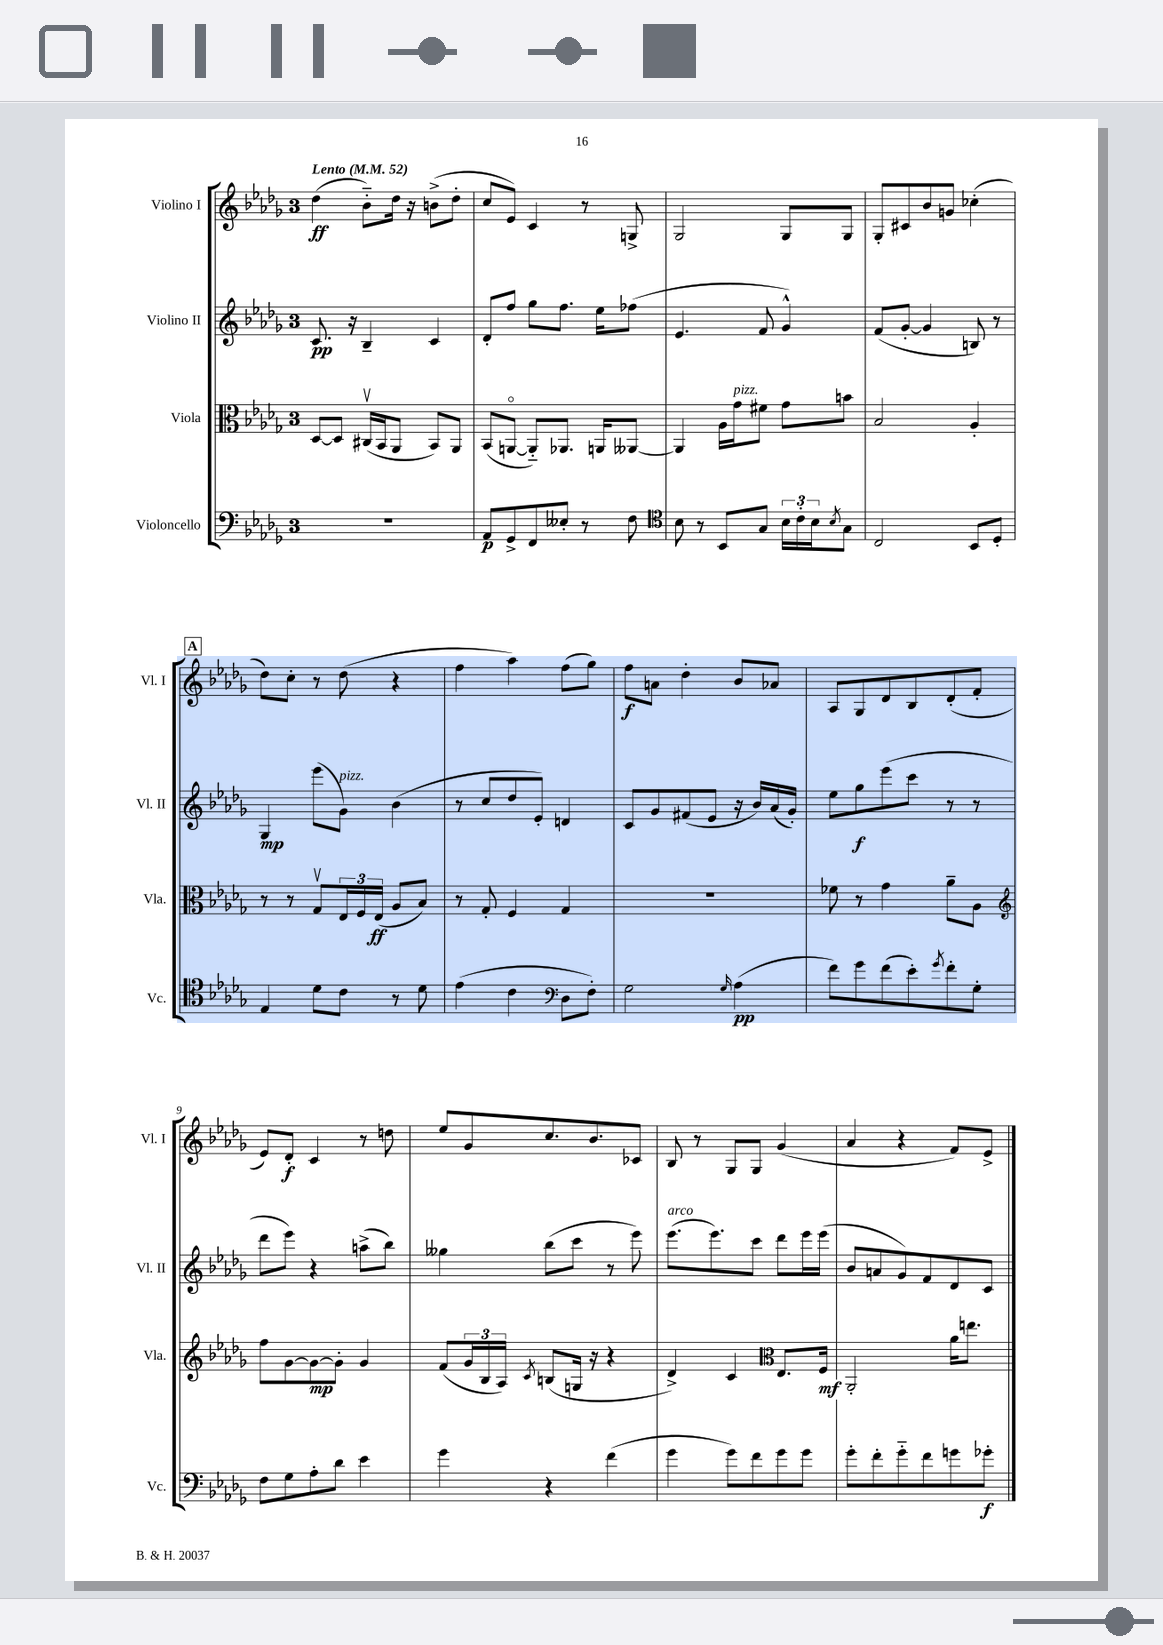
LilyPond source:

<<
\new StaffGroup <<
\new Staff = "s0" \with { instrumentName = "Violino I" shortInstrumentName = "Vl. I" } {
    \clef treble \key des \major \once \override Staff.TimeSignature.style = #'single-digit \time 3/4 \tempo "Lento" 4 = 52
    des''4\ff( bes'8-_) des''16 r16 b'8->( des''8-. |
    c''8 ees'8) c'4 r8 g8-> |
    ges2 ges8 ges8 |
    ges8-. cis'8 bes'8 g'8 ces''4-.( |
    \mark \markup { \box "A" } des''8) c''8-. r8 des''8( r4 |
    f''4 aes''4) f''8( ges''8) |
    f''8\f a'8 des''4-. bes'8 aes'8 |
    aes8 ges8 des'8 bes8 des'8-.( f'8-. |
    ees'8) des'8-.\f c'4 r8 d''8 |
    ees''8 ges'8 c''8. bes'8. ces'8 |
    bes8 r8 ges8 ges8 ges'4( |
    aes'4 r4 f'8) ees'8-> \bar "|." |
}
\new Staff = "s1" \with { instrumentName = "Violino II" shortInstrumentName = "Vl. II" } {
    \clef treble \key des \major \once \override Staff.TimeSignature.style = #'single-digit \time 3/4
    c'8.\pp r16 bes4-- c'4 |
    des'8-. f''8 ges''8 f''8. ees''16 fes''8( |
    ees'4. f'8 ges'4-^) |
    f'8( ges'8~-. ges'4 b8) r8 |
    \mark \markup { \box "A" } ges4\mp ees'''8( ges'8^\markup { \italic "pizz." }) bes'4( |
    r8 c''8 des''8 ees'8-.) d'4 |
    c'8 ges'8 fis'8( ees'8 r16 bes'16) aes'16( ges'16-.) |
    ees''8 ges''8\f ees'''8( c'''8 r8 r8 |
    des'''8 ees'''8) r4 a''8->( bes''8) |
    geses''4 bes''8( c'''8 r8 ees'''8) |
    ees'''8.^\markup { \italic "arco" }( ees'''8.) c'''8 des'''8 ees'''16 ees'''16( |
    bes'8 a'8 ges'8) f'8 des'8 c'8 \bar "|." |
}
\new Staff = "s2" \with { instrumentName = "Viola" shortInstrumentName = "Vla." } {
    \clef alto \key des \major \once \override Staff.TimeSignature.style = #'single-digit \time 3/4
    des8~ des8 cis16\upbow( bes,16 aes,8 bes,8) aes,8 |
    bes,8( a,8~\flageolet a,8-_) aes,8. a,16 aeses,8~ |
    aeses,4 aes16 ges'16^\markup { \italic "pizz." } fis'8 ges'8 b'8 |
    bes2 aes4-. |
    \mark \markup { \box "A" } r8 r8 ges8\upbow \tuplet 3/2 { ees16 f16 ees16\ff( } aes8 bes8) |
    r8 ges8-. f4 ges4 |
    R2. |
    fes'8 r8 ges'4 aes'8-- aes8 |
    \clef treble f''8 ges'8~ ges'8~\mp ges'8-. ges'4 |
    f'8( \tuplet 3/2 { ges'16 bes16 aes16) } \acciaccatura { c'8 } b8( g16 r16 r4 |
    des'4->) c'4 \clef alto ees8. f16\mf |
    aes,2-. aes'16 e''8. \bar "|." |
}
\new Staff = "s3" \with { instrumentName = "Violoncello" shortInstrumentName = "Vc." } {
    \clef bass \key des \major \once \override Staff.TimeSignature.style = #'single-digit \time 3/4
    R2. |
    aes,8\p ges,8-> f,8 eeses8-. r8 f8 |
    \clef tenor bes8 r8 bes,8 ges8 \tuplet 3/2 { bes16 c'16-. bes16 } \acciaccatura { bes8 } ges8 |
    c2 bes,8 des8-. |
    \mark \markup { \box "A" } ees4 des'8 c'8 r8 des'8 |
    ees'4( c'4 \clef bass des8 f8-.) |
    ges2 \grace { ges16 } aes4\pp( |
    f'8) ges'8 f'8( ees'8-.) \acciaccatura { ges'8 } f'8-. ges8-. |
    f8 ges8 aes8-. des'8 ees'4 |
    ges'4 r4 f'4( |
    ges'4 ges'8) f'8 ges'8 ges'8 |
    ges'8-. f'8-. ges'8-_ f'8 g'8 ges'8-.\f \bar "|." |
}
>>
>>
